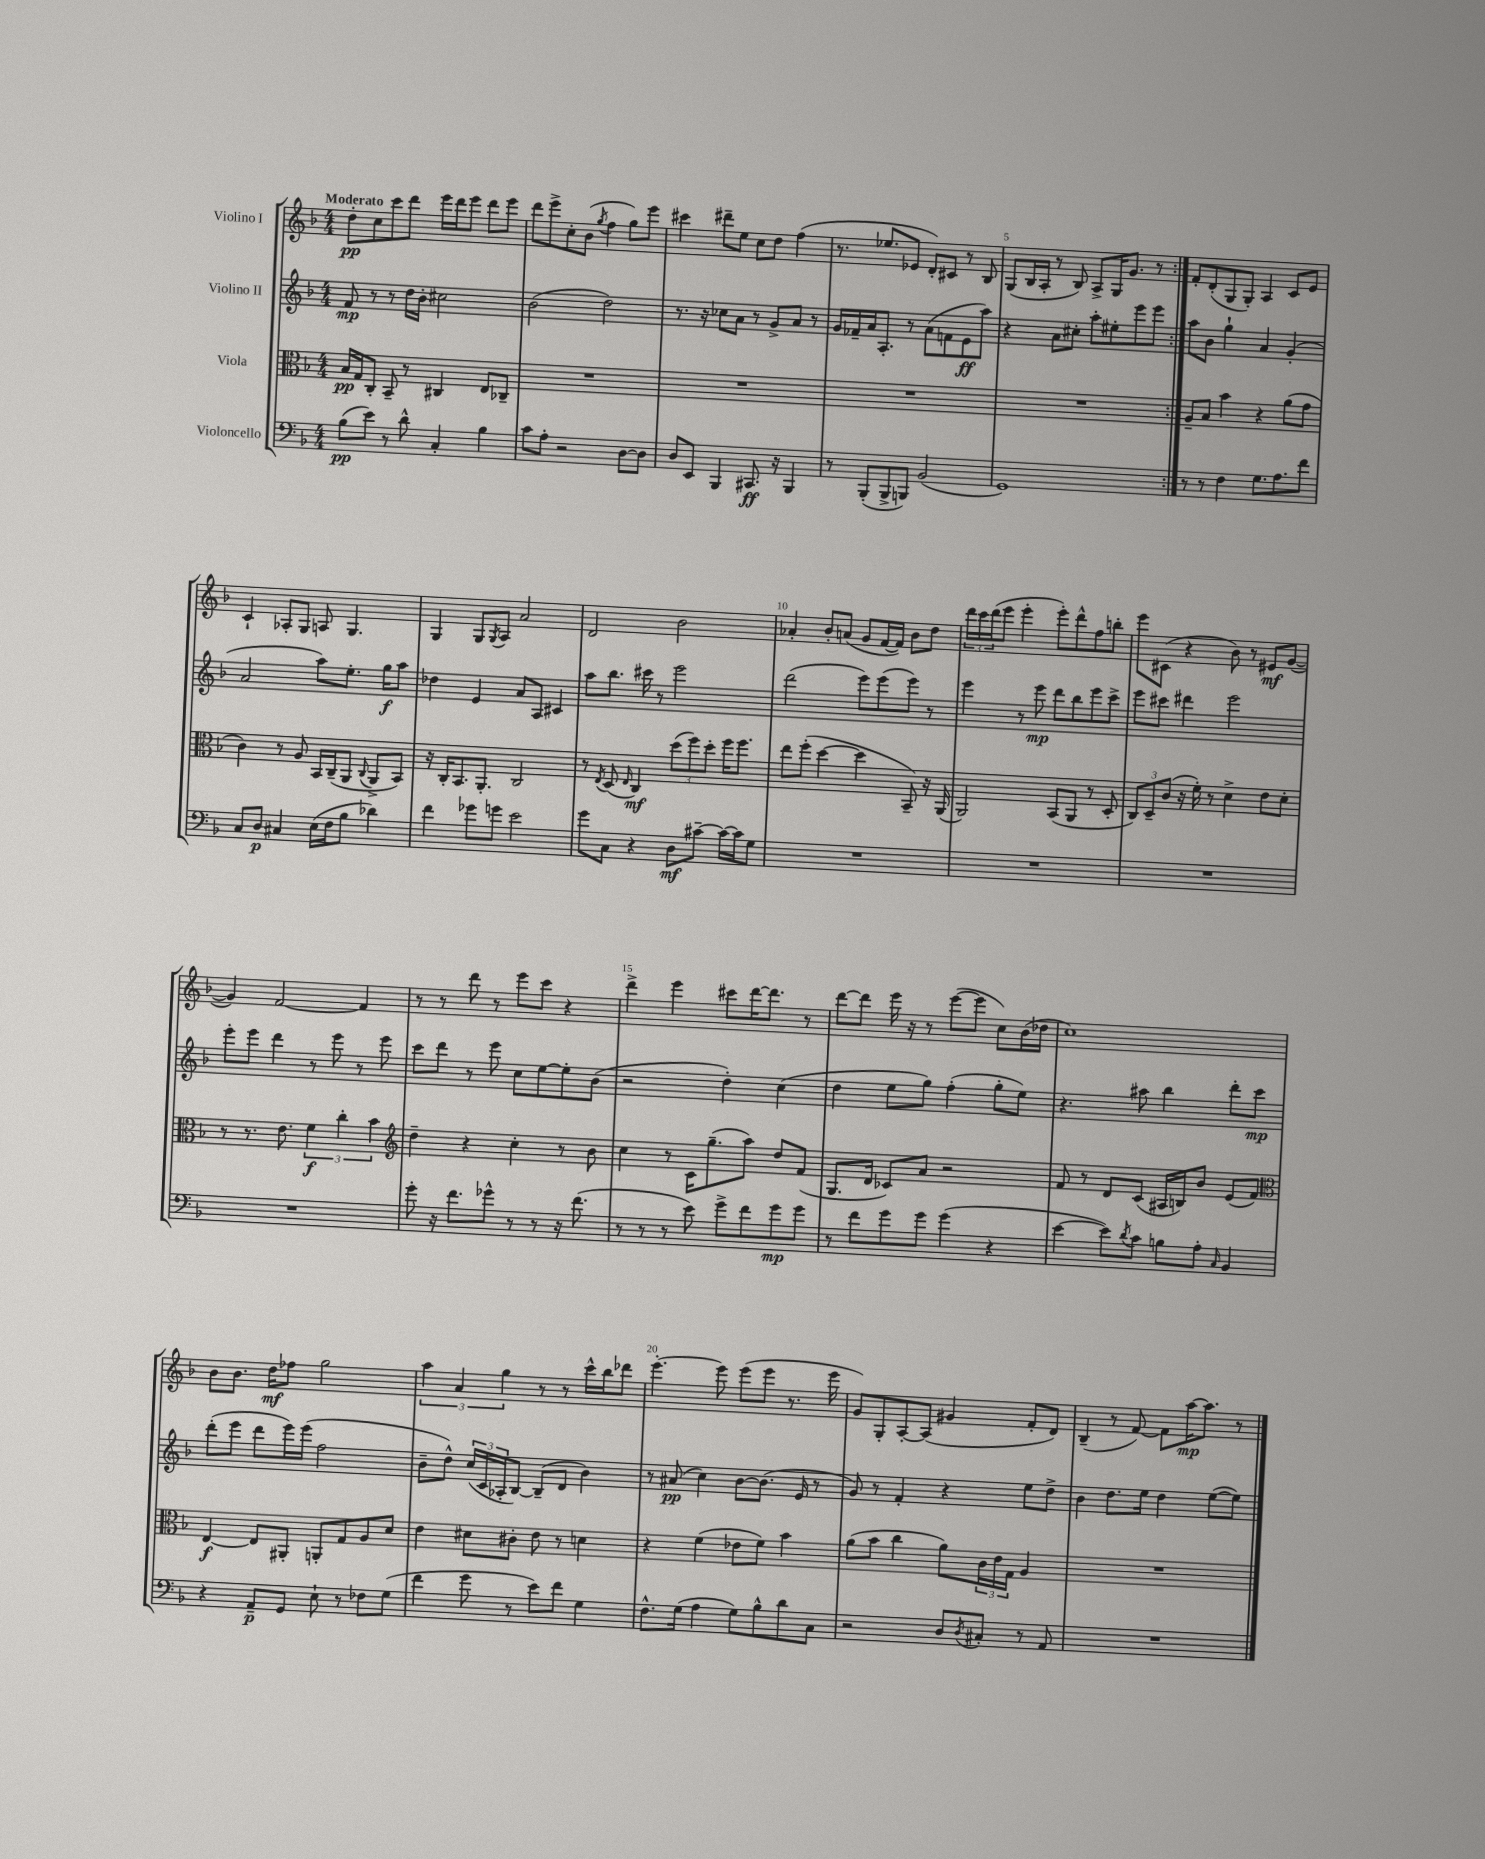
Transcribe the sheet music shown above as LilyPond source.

<<
\new StaffGroup <<
\new Staff = "s0" \with { instrumentName = "Violino I" } {
    \clef treble \key f \major \numericTimeSignature \time 4/4 \tempo "Moderato"
    \repeat volta 2 { d''8-.\pp c''8 c'''8 d'''8 e'''16 d'''16 e'''8 d'''8 e'''8 |
    d'''8 e'''8-> c''8-. bes'8( \acciaccatura { g''8 } f''4 g''8) e'''8 |
    cis'''4 dis'''8-- e''8 c''8 d''8 f''4( |
    r8. ees''8. ees'8 d'8-.) cis'8 r8 bes8 |
    g8( bes16 a16-. r8 bes8) a8-> g16 g'8. r8 | }
    f'8-. d'8-.( g8 g8-.) a4 c'8 e'8 |
    c'4-! aes8-. g8 a8 g4. |
    g4 g8 \acciaccatura { g8 } a8 a'2 |
    d'2 bes'2 |
    aes'4-. bes'8-. a'8( g'8 f'16~ f'16) bes'8 d''8 |
    \tuplet 3/2 { d'''16 c'''16 d'''16( } e'''8 e'''4-. e'''8-.) d'''8-^ f''8 b''8-. |
    e'''8 cis'8( r4 bes'8) r8 eis'8\mf g'8~( |
    g'4) f'2~ f'4 |
    r8 r8 d'''8 r8 e'''8 c'''8 r4 |
    d'''4-> e'''4 cis'''8 d'''16~ d'''8. r8 |
    d'''8~ d'''8 e'''16 r16 r8 e'''8~( e'''8 c''8) bes'16( des''16 |
    c''1) |
    bes'8 bes'8. d''16\mf fes''8 g''2 |
    \tuplet 3/2 { a''4 a'4 g''4 } r8 r8 c'''16-^ bes''16 des'''8 |
    e'''4.~-. e'''8 e'''8( e'''8 r8. e'''16 |
    g'8) g8-. a8~-. a8( gis'4 f'8-. d'8) |
    bes4--( r8 f'8~) f'8 a''16~\mp a''8. r8 \bar "|." |
}
\new Staff = "s1" \with { instrumentName = "Violino II" } {
    \clef treble \key f \major \numericTimeSignature \time 4/4
    \repeat volta 2 { f'8\mp r8 r8 d''16 bes'16-. cis''2 |
    bes'2( d''2) |
    r8. r16 ces''8 a'8 r8 g'8-> a'8 r8 |
    g'16 fes'16-- a'16 a8.-. r8 a'8( f'8 e'8\ff a''8) |
    r4 a'8 cis''8-. a''8-. eis''8-. e'''8 e'''8 | }
    a''8 bes'8 g''4-! a'4 g'4-.( |
    a'2 a''8) e''8.-. g''16\f a''8 |
    des''4 e'4 a'8 a8 cis'4 |
    a''8 bes''8. cis'''16 r8 e'''2 |
    d'''2( e'''8) e'''8( e'''8) r8 |
    e'''4 r8 e'''8\mp d'''8 bes''8 e'''8 c'''8-> |
    e'''8 cis'''8 dis'''4 e'''2 |
    e'''8-. e'''8 d'''4 r8 e'''8 r8 e'''8 |
    c'''8 d'''8 r8 e'''8 c''8 e''8~ e''8-. bes'8( |
    r2 d''4-.) c''4( |
    d''4 e''8 g''8) f''4-.( g''8-. e''8) |
    r4. ais''8 bes''4 d'''8-. c'''8\mp |
    d'''8-.( e'''8 d'''8 e'''16) e'''16( f''2 |
    bes'8-- d''8-^) \tuplet 3/2 { c''16( c'16 aes16-. } bes8~) bes8--( d'8 bes'4) |
    r8 ais'8\pp( c''4) bes'8~ bes'8.( e'16 r8 |
    g'8) r8 f'4-. r4 e''8 d''8-> |
    bes'4 d''8. e''16 d''4 e''8~( e''8) \bar "|." |
}
\new Staff = "s2" \with { instrumentName = "Viola" } {
    \clef alto \key f \major \numericTimeSignature \time 4/4
    \repeat volta 2 { bes16\pp g16 c8-. bes,8-- r8 cis4 e8 ces8-- |
    R1 |
    R1 |
    R1 |
    R1 | }
    a8-- bes8 bes'4 r4 a'8( g'8 |
    c'4) r8 a8 bes,16 c16--( a,8 \appoggiatura { c8 } a,8-> bes,8) |
    r16 c16-. bes,8. a,8.-. c2 |
    r8 \acciaccatura { e8 } d8( \grace { e16 } c4\mf) \tuplet 3/2 { d''8( f''8) d''8-. } f''16 f''8. |
    e''8 f''8-.( d''4~ d''4 bes,8--) r16 a,16( |
    a,2) bes,8( a,8 r8 d8-. |
    \tuplet 3/2 { c8) d8-- c'8( } r16 f'16-.) r8 d'4-> e'8 d'8-. |
    r8 r8. e'8. \tuplet 3/2 { f'4\f c''4-. bes'4 } |
    \clef treble d''4-- r4 c''4-. r8 bes'8 |
    c''4 r8 c'16 g''8.--( a''8) d''8 f'8( |
    g8. d'16 ces'8) a'8 r2 |
    f'8 r8 d'8 c'8( ais16 b16) bes'8 e'8( f'8) |
    \clef alto e4~\f e8 ais,8-. a,8-. g8 a8 d'8 |
    e'4 dis'8 cis'8-. e'8 r8 d'4 |
    r4 f'4( ees'8 f'8) bes'4 |
    a'8( bes'8 c''4 a'8) \tuplet 3/2 { c'16 e'16 g16 } a4 |
    R1 \bar "|." |
}
\new Staff = "s3" \with { instrumentName = "Violoncello" } {
    \clef bass \key f \major \numericTimeSignature \time 4/4
    \repeat volta 2 { bes8\pp( e'8) r8 d'8-^ c4-. bes4 |
    c'8 a8-. r2 d8~ d8 |
    d8 e,8 bes,,4 cis,8.\ff r16 bes,,4 |
    r8 bes,,8-.( bes,,8-> b,,8) bes,2( |
    g,1) | }
    r8 r8 f4 g8. a8. f'8 |
    c8 d8\p cis4 e16( f16 bes8 des'4) |
    f'4 ges'8 g'8 e'2 |
    g'8 c8 r4 d8\mf cis'8~-- cis'16~ cis'16 g8 |
    R1 |
    R1 |
    R1 |
    R1 |
    g'8-. r16 f'8. ges'8-^ r8 r8 r16 f'8.( |
    r8 r8 r8 e'8) g'8-> f'8 g'8\mp g'8 |
    r8 f'8 g'8 g'8 g'4( r4 |
    e'4~ e'8) \acciaccatura { d'8 } c'8 b8 a8-. \grace { c16 } bes,4 |
    r4 a,8--\p g,8 e8-! r8 fes8 g8( |
    f'4 g'8 r8 e'8) f'8 g4 |
    f8.-^ g16( a4 g8) bes8-^ d'8 c8 |
    r2 d8 \acciaccatura { d8 } cis8-. r8 a,8 |
    R1 \bar "|." |
}
>>
>>
\layout { \context { \Score \override BarNumber.break-visibility = ##(#f #t #t) barNumberVisibility = #(every-nth-bar-number-visible 5) } }
